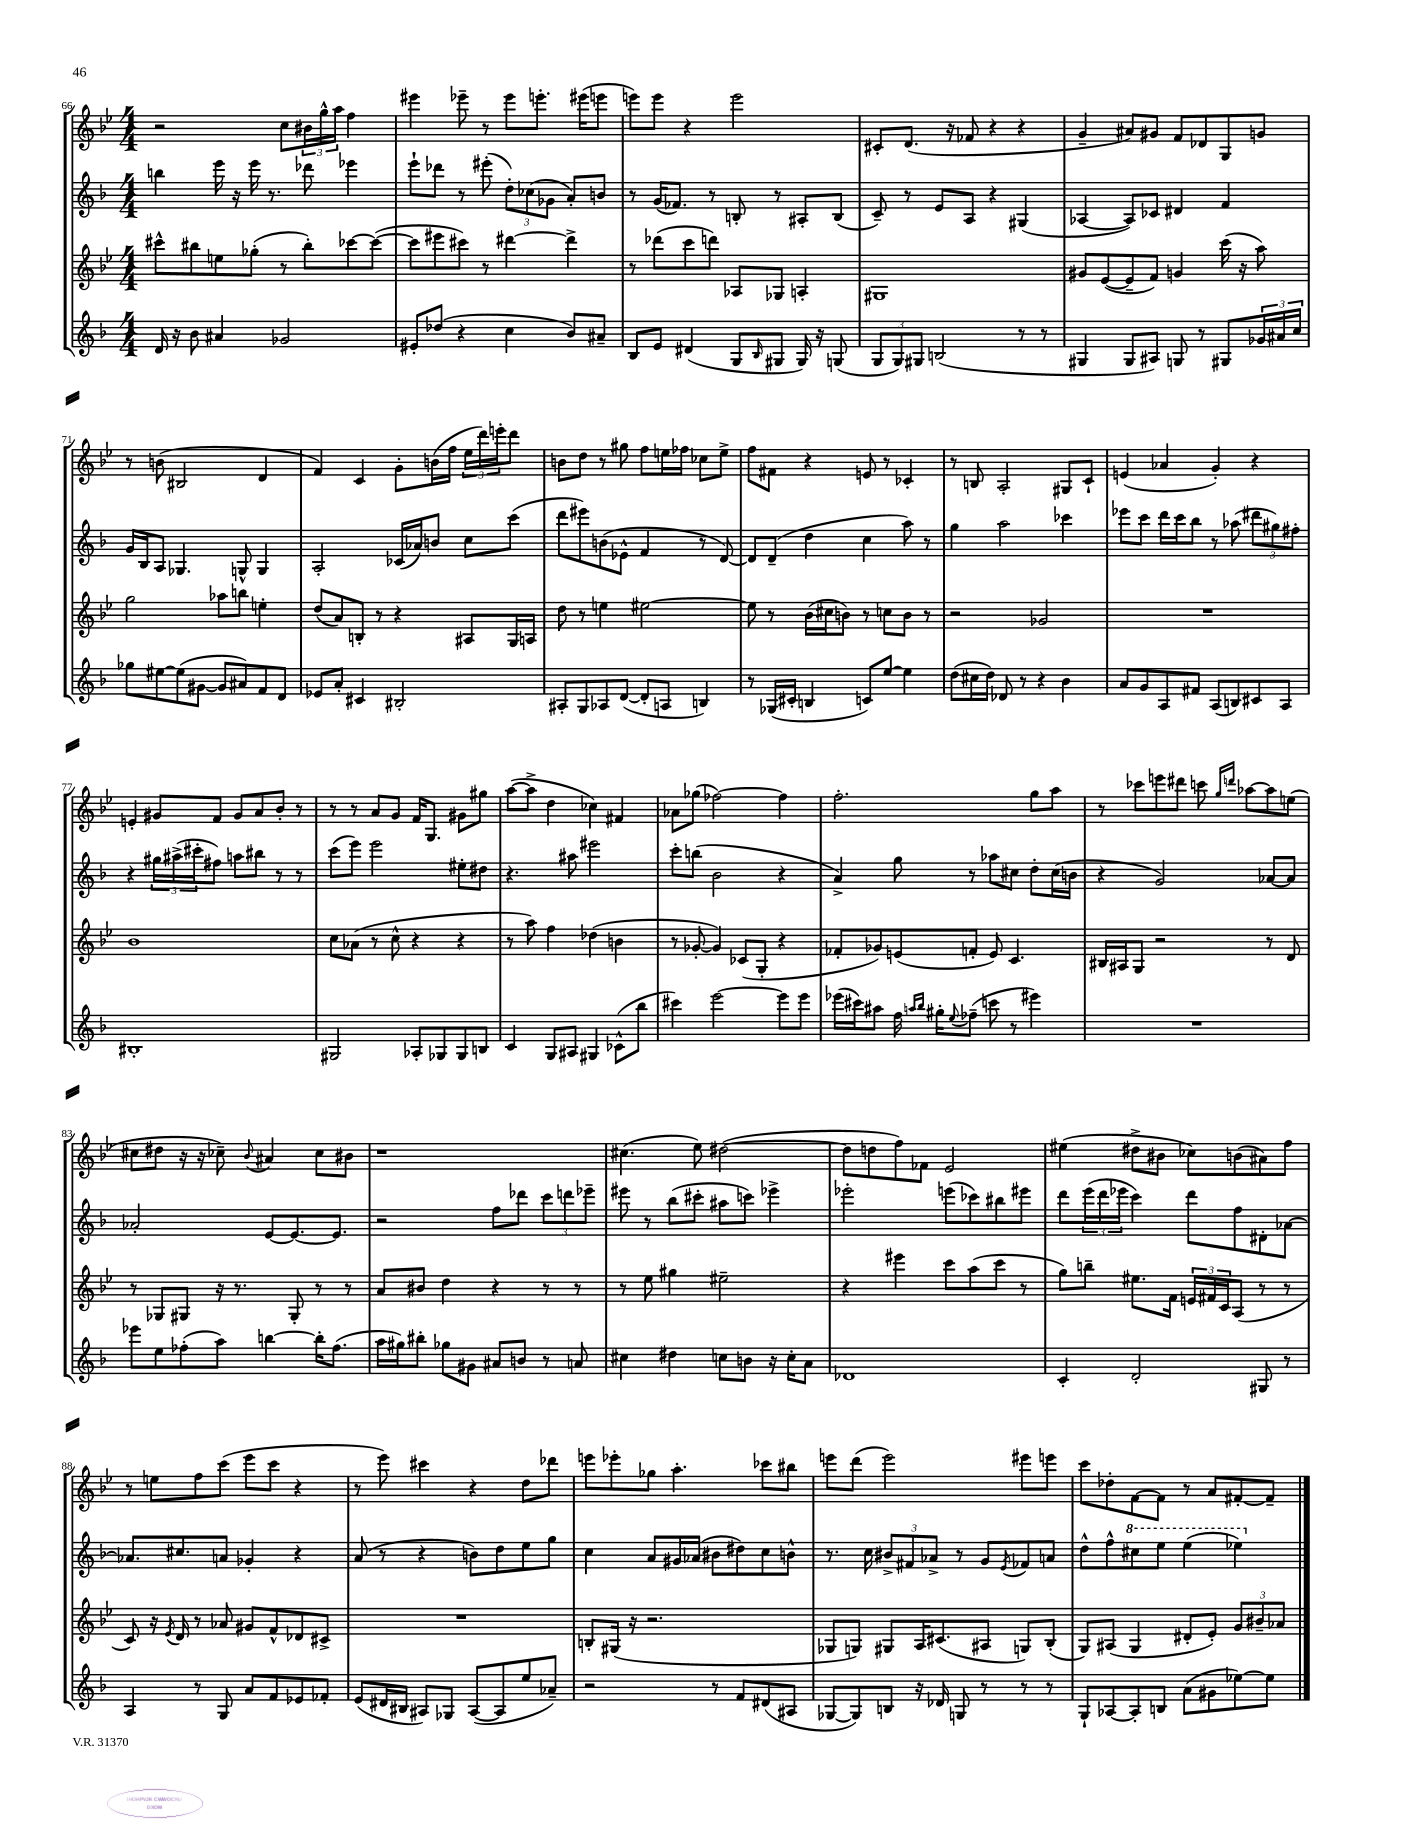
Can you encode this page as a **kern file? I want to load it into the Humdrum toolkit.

**kern	**kern	**kern	**kern
*staff4	*staff3	*staff2	*staff1
*clefG2	*clefG2	*clefG2	*clefG2
*k[b-]	*k[b-e-]	*k[b-]	*k[b-e-]
*M4/4	*M4/4	*M4/4	*M4/4
16d/	8ccc#^^\L	4bb\	2r
16r	.	.	.
8b-\	8bb#\	.	.
4a#/	8ee\	16eee\	.
.	.	16r	.
.	(8gg-'\J	16eee\	.
.	.	8.r	.
2g-/	8r	.	8cc\L
.	8bb#'\L)	8ddd-\	24b#\L
.	.	.	24gg^^\
.	.	.	24aa\JJ
.	[8ccc-\	4eee-\	4ff\
.	(8ccc-\_J	.	.
=	=	=	=
8e#'/L	8ccc-\]L	8eee`\L	4eee#\
(8dd-/J	8eee#\	8ddd-\J	.
4r	8ccc#\J)	8r	8eee-~\
.	8r	(8eee#'\	8r
4cc\	[4ddd#\	12dd'\L)	8eee-\L
.	.	(12cc-\	.
.	.	.	8.eee'\J
.	.	12g-\J	.
8b-/L)	4ddd#^\]	8a'/L)	.
.	.	.	(16eee#\LK
8a#~/J	.	8b/J	8eee\J
=	=	=	=
8B-/L	8r	8r	8eee\L)
8e/J	(8ddd-\L	(16g/LK	8eee\J
.	.	8.f-/J)	.
(4d#/	8ccc\	.	4r
.	8ddd\J)	8r	.
8G/L	8A-/L	8B'/	2eee\
16qqB-/	.	.	.
8G#/J	8G-/J	8r	.
16G#/)	4A'/	8A#'/L	.
16r	.	.	.
(8G/	.	(8B/J	.
=	=	=	=
12G/L	1G#	8c~/)	8c#'/L
12G/)	.	.	.
.	.	8r	(8.d/J
12G#/J	.	.	.
(2B/	.	8e/L	.
.	.	.	16r
.	.	8A/J	8f-/
.	.	4r	4r
8r	.	(4G#/	4r
8r	.	.	.
=	=	=	=
4G#/	8g#/L	[4A-/	4g~/
.	([8e-/	.	.
8G#/L	8e-~/]	8A-/]L)	8a#/L)
8A#/J)	8f/J)	8c-/J	8g#/J
8G/	4g/	4d#/	8f/L
8r	.	.	8d-/
8G#/L	(16ccc\	4f/	8G/
.	16r	.	.
24g-/L	8aa\)	.	8g/J
24a#/	.	.	.
24cc/JJ	.	.	.
=	=	=	=
8gg-\L	2gg\	16g/LL	8r
.	.	16B-/J	.
[8ee#\	.	8A/J	(8b\
(8ee#\]	.	4.G-/	2B#/
[8g#\J	.	.	.
8g#/]L	8aa-\L	.	.
8a#/)	8bb\J	8G^^/	.
8f/	4ee'\	4G/	4d/
8d/J	.	.	.
=	=	=	=
8e-/L	(8dd/L	2A'/	4f/)
8a'/J	8a/)	.	.
4c#/	8B'/J	.	4c/
.	8r	.	.
2B#'/	4r	(16c-/LL	8g'\L
.	.	16a-/J)	.
.	.	8b/J	(16b\L
.	.	.	16ff\JJ
.	8A#/L	8cc\L	24ee-\LL
.	.	.	24ddd\)
.	.	.	24eee'\J
.	16G/L	(8ccc\J	8ddd\J
.	16A/JJ	.	.
=	=	=	=
8A#'/L	8dd\	8ddd\L	8b\L
8G/	8r	8eee#\)	8dd\J
8A-/	4ee\	(8b\	8r
([8d/J	.	8e-^^\J	8gg#\
8d'/]L	[2ee#\	4f/	8ff\L
8A/J	.	.	16ee\L
.	.	.	16ff-\JJ
4B/)	.	8r	8cc-\L
.	.	[8d/)	8ee^\J
=	=	=	=
8r	8ee#\]	8d/]L	8ff\L
(16G-/LL	8r	(8d~/J	8f#\J
16c#'/JJ	.	.	.
4B/	(16b-\LL	4dd\	4r
.	16cc#\J	.	.
.	8b\J)	.	.
8c/L)	8r	4cc\	8e/
[8ee/J	8cc\L	.	8r
4ee\]	8b\J	8aa\)	4c-'/
.	8r	8r	.
=	=	=	=
(8dd\L	2r	4gg\	8r
16cc#\L	.	.	8B/
16dd\JJ)	.	.	.
8d-/	.	2aa\	2A'/
8r	.	.	.
4r	2g-/	.	.
4b-\	.	4ccc-\	8G#/L
.	.	.	8c`/J
=	=	=	=
8a/L	1r	8eee-\L	(4e/
8g/	.	8ccc\J	.
8A/	.	16ddd\LL	4a-/
.	.	16ccc\J	.
8f#/J	.	8bb-\J	.
(8A/L	.	8r	4g'/)
8B/)	.	(8aa-\	.
8c#/	.	12ddd#\L	4r
.	.	12gg#\)	.
8A/J	.	.	.
.	.	12ff#'\J	.
=	=	=	=
1B#'	1b-	4r	4e'/
.	.	24gg#\LL	8g#/L
.	.	(24aa#^\	.
.	.	24ccc#'\J	.
.	.	8ff#\J)	8f/J
.	.	8aa\L	8g#/L
.	.	8bb#\J	8a/
.	.	8r	8b-'/J
.	.	8r	8r
=	=	=	=
2G#/	8cc\L	(8ccc\L	8r
.	(8a-\J	8eee\J)	8r
.	8r	2eee\	8a/L
.	8cc^^\	.	8g/J
8A-'/L	4r	.	16f/LK
.	.	.	8.G/J
8G-/	.	.	.
8G-/	4r	8ee#'\L	8g#\L
8B/J	.	8dd#\J	8gg#\J
=	=	=	=
4c/	8r	4.r	([8aa\L
.	8aa\)	.	8aa^\]J
8G/L	4ff\	.	4dd\
8A#/J	.	8aa#\	.
4G#/	(4dd-\	2eee#\	4cc-\)
(8c-^^\L	4b\	.	4f#/
8bb-\J	.	.	.
=	=	=	=
4ccc#\)	8r	8ccc'\L	8a-\L
.	[8g-'/	(8bb\J	(8gg-\J
[2eee\	4g-/])	2b-\	[2ff-\)
.	(8c-/L	.	.
.	8G'/J	.	.
8eee\]L	4r	4r	4ff-\]
8eee\J	.	.	.
=	=	=	=
(16eee-\LL	8f-'/L	4a^/)	2.ff'\
16ccc#\J)	.	.	.
8aa#\J	8g-/)	.	.
16ff\	(8e/	8gg\	.
16qqaa/LL	.	.	.
16qqbb-/JJ	.	.	.
16gg#'\LK	.	.	.
8qqee/	.	.	.
(8ff-~\J	8f'/J	8r	.
8ccc\	8e/)	8aa-\L	.
8r	4.c/	8cc#\J	.
4eee#\)	.	8dd'\L	8gg\L
.	.	(16cc#\L	8aa\J
.	.	16b\JJ	.
=	=	=	=
1r	16B#/LL	4r	8r
.	16A#/J	.	.
.	8G/J	.	8ccc-\L
.	2r	2g/)	8eee\
.	.	.	8ddd#\J
.	.	.	8ccc\
.	.	.	16qqgg/LL
.	.	.	16qqddd/JJ
.	.	.	[8aa-\L
.	8r	[8a-/L	8aa-\]
.	8d/	8a-/]J	(8ee\J
=	=	=	=
8eee-\L	8r	2a-'/	8cc#\L
8ee\	8G-/L	.	8dd#\J
(8ff-'\	8G#/J	.	16r
.	.	.	16r
8aa\J)	16r	.	8cc-~\)
.	8.r	.	.
.	.	.	8qqb-/
[4bb\	.	[8e/L	4a#/
.	8G#'/	8.e/_	.
16bb'\]LK	8r	.	8cc-\L
(8.ff-\J	.	8.e/]J	.
.	8r	.	8b#\J
=	=	=	=
16aa\LL	8a/L	2r	1r
16gg#\J)	.	.	.
8bb#'\J	8b#/J	.	.
8gg-\L	4dd\	.	.
8g#\J	.	.	.
8a#/L	4r	8ff\L	.
8b/J	.	8ddd-\J	.
8r	8r	12ccc\L	.
.	.	12ddd\	.
8a/	8r	.	.
.	.	12eee-~\J	.
=	=	=	=
4cc#\	8r	8eee#\	(4.cc#\
.	8ee-\	8r	.
4dd#\	4gg#\	(8bb-\L	.
.	.	8ccc#'\J	8ee-\)
8cc\L	2ee#~\	8aa#\L	([2dd#\
8b\J	.	8ccc\J)	.
16r	.	4eee-^\	.
16cc'\LK	.	.	.
8a\J	.	.	.
=	=	=	=
1d-	4r	2eee-'\	8dd#\]L
.	.	.	8dd\
.	4eee#\	.	8ff\)
.	.	.	8f-\J
.	8ccc\L	(8eee\L	2e-/
.	(8aa\	8ccc-\)	.
.	8ccc\J	8bb#\	.
.	8r	8eee#\J	.
=	=	=	=
4c'/	8gg\L)	8ddd\L	(4ee#\
.	8bb~\J	(24eee\L	.
.	.	24ddd\	.
.	.	24eee-\JJ	.
2d'/	8.ee#\L	4ccc\)	8dd#^\L
.	.	.	8b#\J
.	16f\Jk	.	.
.	24e/LL	8ddd\L	8cc-\L)
.	24f#/	.	.
.	24c/J	.	.
.	(8A/J	8ff\	(8b\
8G#/	8r	8d#'\	8a#\)
8r	8r	[8a-\J	8ff\J
=	=	=	=
4A/	8c/)	8.a-/]L	8r
.	16r	.	8ee\L
.	8qe-/	.	.
.	16d/	8.cc#/	.
8r	8r	.	8ff\
8G/	8a-/	8a/J	(8ccc\J
8a/L	8g#/L	4g-'/	8eee-\L
8f/	8f^^/	.	8ccc\J
8e-/	8d-/	4r	4r
8f-'/J	8c#^/J	.	.
=	=	=	=
(8e/L	1r	(8a/	8r
16d#/L	.	8r	8eee-\)
16B#/JJ	.	.	.
8A#/L)	.	4r	4ccc#\
8G-/J	.	.	.
([8A#/L	.	8b\L)	4r
8A#/]	.	8dd\	.
8ee/	.	8ee\	8dd\L
8a-~/J)	.	8gg\J	8ddd-\J
=	=	=	=
2r	8B'/L	4cc\	8eee\L
.	(16G#/Jk	.	8eee-'\
.	16r	.	.
.	2.r	8a/L	8gg-\J
.	.	16g#/L	4.aa'\
.	.	(16a-/JJ	.
8r	.	8b#\L	.
8f/L	.	8dd#\)	.
(8d#/	.	8cc\	8ccc-\L
8A#/J	.	8b^^\J	8bb#\J
=	=	=	=
[8G-/L	8G-/L	8.r	8eee\L
8G-/])	8G/J)	.	(8ddd\J
.	.	16cc\	.
8B/J	8G#/L	12b#^/L	2eee\)
.	.	12f#/	.
16r	16A/K	.	.
.	.	12a-^/J	.
16d-/	(8.c#/	.	.
8G/	.	8r	.
8r	8A#/J	8g/L	.
.	.	8qe/	.
8r	8G/L)	8f-/	8eee#\L
8r	(8B-'/J	8a/J	8eee\J
=	=	=	=
8G`/L	8G/L)	8dd^^\L	8ccc\L
[8A-/	(8A#/J	8ff^^\	8dd-'\
8A-'/]	4G/	8ccc#\	[8f\
8B/J	.	8eee\J	8f\]J
(8a\L	8d#'/L	(4eee\	8r
8g#\	8e-'/J)	.	8a/L
[8ee-\)	12g/L	4eee-\)	[8f#'/
.	12b#~/	.	.
8ee-\]J	.	.	8f#~/]J
.	12a-/J	.	.
==	==	==	==
*-	*-	*-	*-
